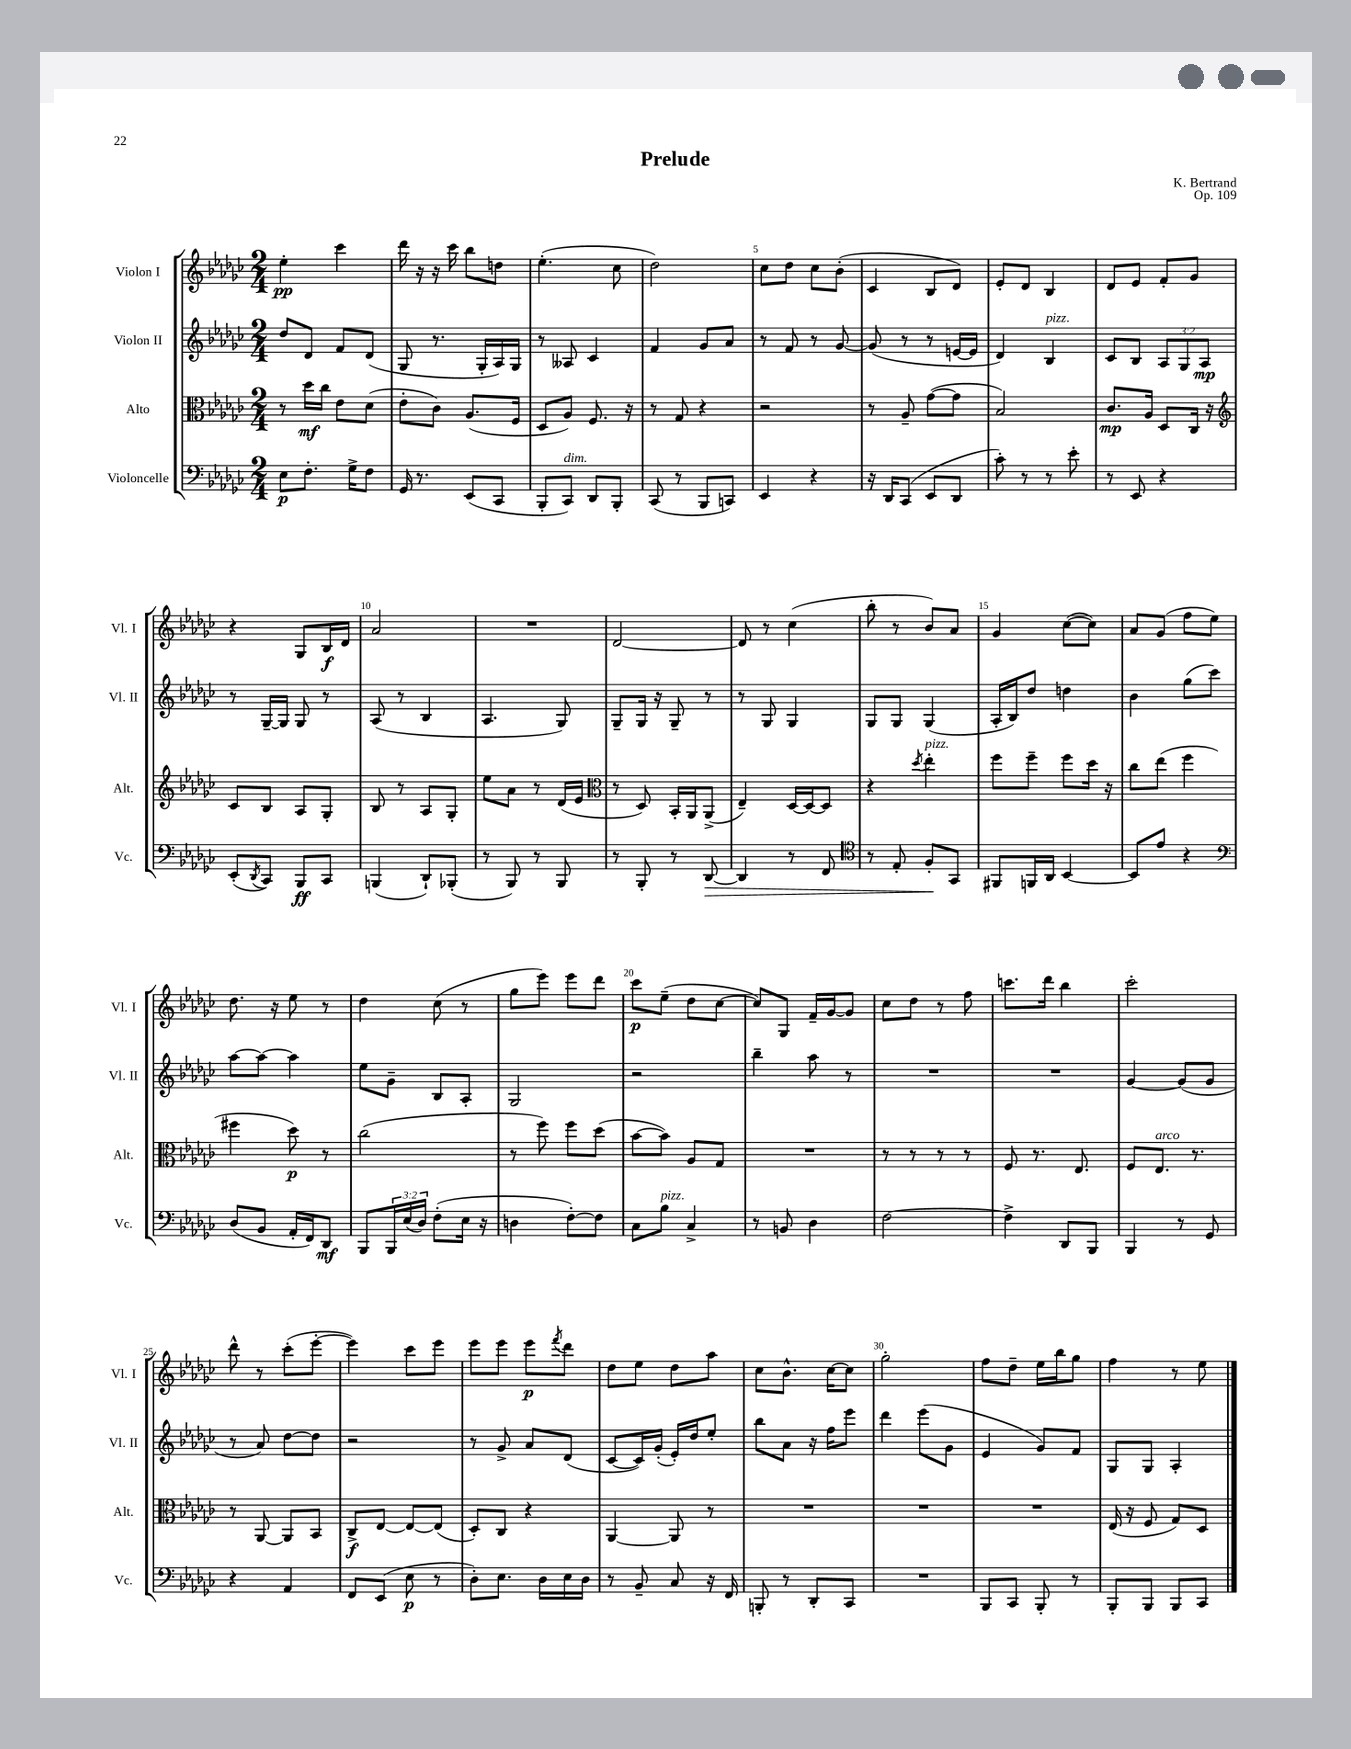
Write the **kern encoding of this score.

**kern	**kern	**kern	**kern
*staff4	*staff3	*staff2	*staff1
*clefF4	*clefC3	*clefG2	*clefG2
*k[b-e-a-d-g-c-]	*k[b-e-a-d-g-c-]	*k[b-e-a-d-g-c-]	*k[b-e-a-d-g-c-]
*M2/4	*M2/4	*M2/4	*M2/4
8E-	8r	8dd-	4ee-'
8.F'	16dd-	8d-	.
.	16cc-	.	.
.	8e-	8f	4ccc-
16G-^	.	.	.
8F	(8d-	(8d-	.
=	=	=	=
16GG-	8e-'	8G-	16ddd-
8.r	.	.	16r
.	8c-)	8.r	16r
.	.	.	16ccc-
(8EE-	(8.A-	.	8bb-
.	.	16G-'	.
8CC-	.	16A-)	8dd
.	16F	16G-	.
=	=	=	=
8BBB-'	8D-	8r	(4.ee-'
8CC-)	8A-)	8A--	.
8DD-	8.F	4c-	.
8BBB-'	.	.	8cc-
.	16r	.	.
=	=	=	=
(8CC-	8r	4f	2dd-)
8r	8G-	.	.
8BBB-	4r	8g-	.
8CC)	.	8a-	.
=	=	=	=
4EE-	2r	8r	8cc-
.	.	8f	8dd-
4r	.	8r	8cc-
.	.	[8g-	(8b-'
=	=	=	=
16r	8r	(8g-]	4c-
16DD-	.	.	.
(8CC-	8A-~	8r	.
8EE-	([8g-	8r	8B-
8DD-	8g-]	[16e	8d-)
.	.	16e]	.
=	=	=	=
8c-')	2B-)	4d-)	8e-'
8r	.	.	8d-
8r	.	4B-	4B-
8e-'	.	.	.
=	=	=	=
8r	8.c-	8c-	8d-
8EE-	.	8B-	8e-
.	16A-	.	.
4r	8D-	12A-	8f'
.	.	12G-	.
.	16C-	.	8g-
.	.	12A-	.
.	16r	.	.
=	=	=	=
*	*clefG2	*	*
(8EE-'	8c-	8r	4r
8qDD-	.	.	.
8CC-)	8B-	[16G-~	.
.	.	16G-]	.
8BBB-	8A-	8G-	8G-
8CC-	8G-'	8r	16B-
.	.	.	16d-
=	=	=	=
(4BBB	8B-	(8A-	2a-
.	8r	8r	.
8DD-`)	8A-	4B-	.
(8BBB-'	8G-'	.	.
=	=	=	=
8r	8ee-	4.A-	2r
8BBB-)	8a-	.	.
8r	8r	.	.
8BBB-	(16d-	8G-)	.
.	16e-	.	.
=	=	=	=
*	*clefC3	*	*
8r	8r	8G-~	[2d-
8BBB-'	8D-)	16G-	.
.	.	16r	.
8r	16BB-'	8G-~	.
.	16AA-	.	.
[8DD-	(8AA-^	8r	.
=	=	=	=
4DD-]	4E-~)	8r	8d-]
.	.	8G-	8r
8r	[16D-	4G-	(4cc-
.	16D-_	.	.
8FF	8D-]	.	.
=	=	=	=
*clefC4	*	*	*
8r	4r	8G-	8bb-'
8E-'	.	8G-	8r
.	8qdd-	.	.
8F'	4ee-'	(4G-	8b-)
8GG-	.	.	8a-
=	=	=	=
8FF#	8ff	16A-'	4g-
.	.	16B-)	.
16FF	8ff~	8dd-	.
16AA-	.	.	.
[4BB-	8ff	4dd	([8cc-
.	16dd-	.	8cc-])
.	16r	.	.
=	=	=	=
8BB-]	8cc-	4b-	8a-
8e-	(8ee-	.	(8g-
4r	4ff	(8gg-	8ff
.	.	8ccc-)	8ee-)
=	=	=	=
*clefF4	*	*	*
(8D-	4ff#	[8aa-	8.dd-
8BB-	.	8aa-_	.
.	.	.	16r
16AA-'	8dd-)	4aa-]	8ee-
16FF)	.	.	.
8DD-	8r	.	8r
=	=	=	=
8BBB-	(2cc-	8ee-	4dd-
24BBB-	.	8g-~	.
(24E-	.	.	.
24D-)	.	.	.
(8F'	.	8B-	(8cc-
16E-	.	8A-'	8r
16r	.	.	.
=	=	=	=
4D	8r	2G-	8gg-
.	8ff)	.	8eee-)
[8F')	8ff	.	8eee-
8F]	(8dd-	.	8ddd-
=	=	=	=
8C-	[8b-	2r	8ccc-
8B-	8b-])	.	(8ee-~
4C-^	8A-	.	8dd-
.	8G-	.	[8cc-
=	=	=	=
8r	2r	4bb-~	8cc-])
8BB	.	.	8G-
4D-	.	8aa-	16f~
.	.	.	[16g-
.	.	8r	8g-]
=	=	=	=
[2F	8r	2r	8cc-
.	8r	.	8dd-
.	8r	.	8r
.	8r	.	8ff
=	=	=	=
4F^]	8F	2r	8.ccc
.	8.r	.	.
.	.	.	16ddd-
8DD-	.	.	4bb-
.	8.E-	.	.
8BBB-	.	.	.
=	=	=	=
4BBB-	8F	[4g-	2ccc-'
.	8.E-	.	.
8r	.	(8g-]	.
.	8.r	.	.
8GG-	.	8g-	.
=	=	=	=
4r	8r	8r	8ddd-^^
.	[8AA-	8a-)	8r
4AA-	8AA-]	[8dd-	(8ccc-'
.	8BB-	8dd-]	[8eee-'
=	=	=	=
8FF	8C-^	2r	4eee-])
(8EE-	[8E-	.	.
8E-	8E-_	.	8ccc-
8r	(8E-]	.	8eee-
=	=	=	=
8D-')	8D-')	8r	8eee-
8.E-	8C-	8g-^	8eee-
.	4r	8a-	8eee-
16D-	.	.	.
.	.	.	8qfff
16E-	.	(8d-	8ddd-
16D-	.	.	.
=	=	=	=
8r	[4AA-	[8c-	8dd-
8BB-~	.	16c-])	8ee-
.	.	(16g-'	.
8C-	8AA-]	16e-')	8dd-
.	.	16dd-	.
16r	8r	8ee-'	8aa-
16FF	.	.	.
=	=	=	=
8BBB'	2r	8bb-	8cc-
8r	.	8a-	8.b-^^
8DD-'	.	16r	.
.	.	16ff	[16cc-
8CC-	.	8eee-	8cc-]
=	=	=	=
2r	2r	4ddd-	2gg-'
.	.	(8eee-	.
.	.	8g-	.
=	=	=	=
8BBB-	2r	4e-	8ff
8CC-	.	.	8dd-~
8BBB-'	.	8g-)	16ee-
.	.	.	16bb-
8r	.	8f	8gg-
=	=	=	=
8BBB-'	(16E-	8G-	4ff
.	16r	.	.
8BBB-	8F	8G-	.
8BBB-	8G-)	4A-'	8r
8CC-	8D-	.	8ee-
==	==	==	==
*-	*-	*-	*-
